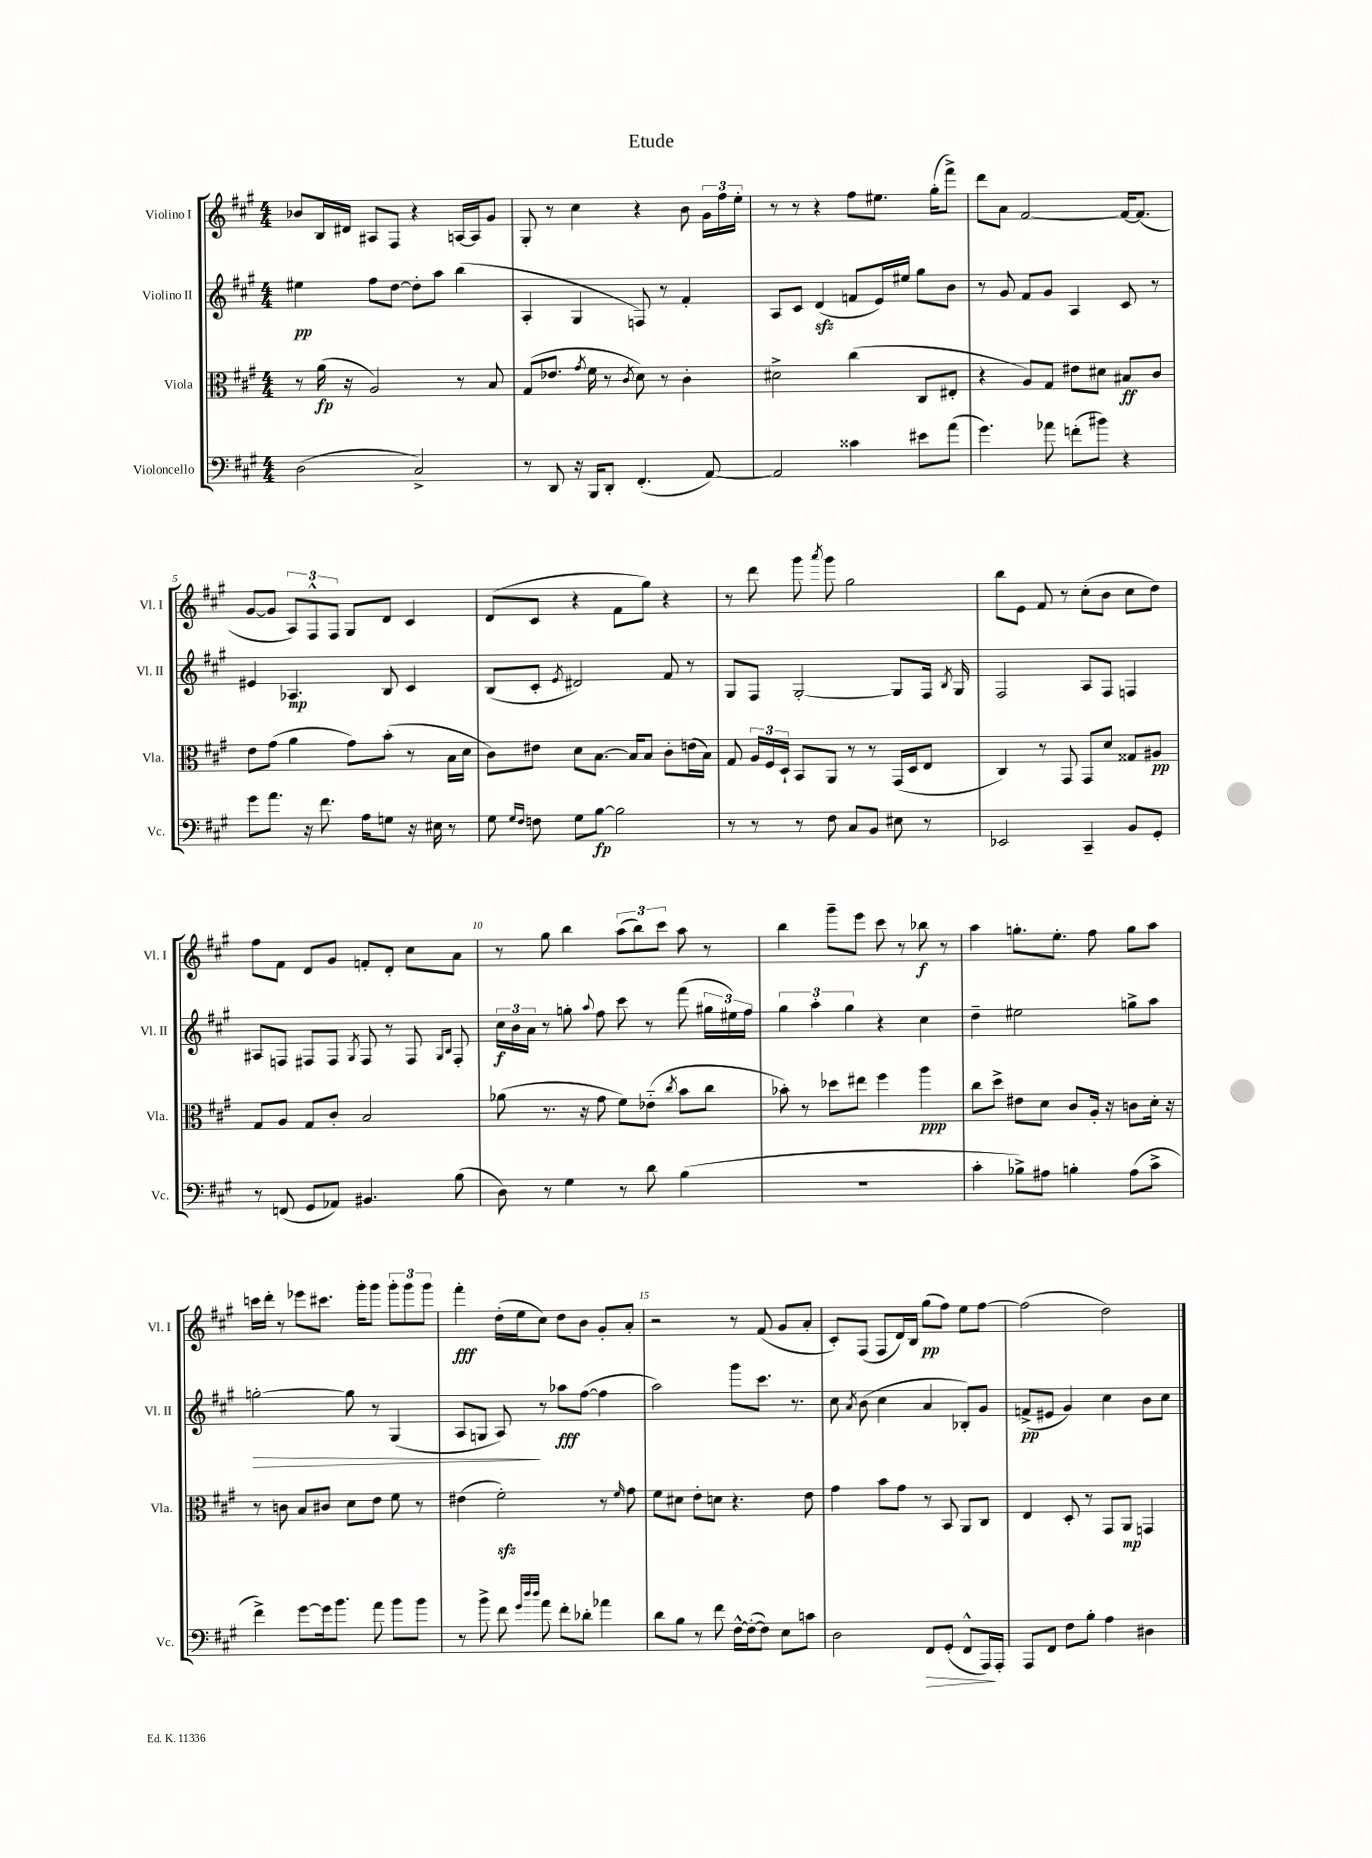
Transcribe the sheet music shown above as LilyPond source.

\header { title = "Etude" }
<<
\new StaffGroup <<
\new Staff = "s0" \with { instrumentName = "Violino I" shortInstrumentName = "Vl. I" } {
    \clef treble \key a \major \numericTimeSignature \time 4/4
    \autoBeamOff bes'8[ b16 dis'16] ais8[ fis8] r4 a16[~ a16 gis'8] |
    gis8-. r8 cis''4 r4 b'8 \tuplet 3/2 { gis'16[ fis''16 e''16]-. } |
    r8 r8 r4 fis''8[ eis''8.] gis''16[-.( fis'''8]->) |
    d'''8[ a'8] fis'2~ fis'16[~ fis'8.]( |
    gis'8[~ gis'8] \tuplet 3/2 { a8[) fis8-^ fis8] } gis8[ d'8] cis'4 |
    d'8[( cis'8] r4 fis'8[ gis''8]) r4 |
    r8 d'''8 gis'''8 \acciaccatura { a'''8 } gis'''8 gis''2 |
    b''8[ e'8] fis'8 r8 cis''8[-.( b'8] cis''8[ d''8]) |
    fis''8[ fis'8] d'8[ gis'8] f'8[-. d'8]-. cis''8[ a'8] |
    r8 gis''8 b''4 \tuplet 3/2 { a''8[( b''8) cis'''8] } a''8 r8 |
    b''4 gis'''8[-- e'''8] cis'''8 r8 bes''8\f r8 |
    a''4 g''8.[-. e''8.]-. fis''8 g''8[ a''8] |
    c'''16[ d'''16]-. r8 ees'''8[ cis'''8.] gis'''16[-. gis'''8] \tuplet 3/2 { gis'''8[-. gis'''8 gis'''8] } |
    fis'''4-.\fff d''16[-.( e''16 cis''8]) d''8[ b'8] gis'8[-. a'8]-. |
    r2 r8 fis'8( gis'8[ a'8]-. |
    cis'8[-.) fis8]( fis8[ d'16) b16] gis''8[\pp( fis''8]) e''8[ fis''8]~ |
    fis''2( d''2) \bar "|." |
}
\new Staff = "s1" \with { instrumentName = "Violino II" shortInstrumentName = "Vl. II" } {
    \clef treble \key a \major \numericTimeSignature \time 4/4
    \autoBeamOff eis''4\pp fis''8[ d''8]~ d''8[-. a''8] b''4( |
    a4-. gis4 f8) r8 fis'4-. |
    a8[ cis'8] d'4\sfz( f'8[ e'16) eis''16] gis''8[ b'8] |
    r8 gis'8 fis'8[ gis'8] a4 cis'8 r8 |
    eis'4 aes4.\mp b8 cis'4 |
    b8[( cis'8]-. \acciaccatura { e'8 } dis'2) fis'8 r8 |
    gis8[ fis8] gis2~-. gis8[ fis16] \acciaccatura { b8 } gis16 |
    fis2 a8[ fis8] f4 |
    ais8[ f8] fis8[ fis8] \acciaccatura { gis8 } fis8 r8 fis8 \grace { gis16[ b16] } fis8-. |
    \tuplet 3/2 { cis''16[\f b'16 a'16] } r8 g''8-. \appoggiatura { a''8 } fis''8 cis'''8 r8 fis'''8( \tuplet 3/2 { gis''16[ eis''16) fis''16] } |
    \tuplet 3/2 { gis''4 a''4-. gis''4 } r4 cis''4 |
    d''4-- eis''2 g''8[-> a''8] |
    g''2~-.\> g''8 r8 gis4( |
    a8[ g8] a8\!) r8 aes''8[\fff fis''8]~( fis''4 |
    a''2) gis'''8[ cis'''8.] r8. |
    cis''8 \acciaccatura { a'8 } b'8( cis''4 a'4 bes8[-.) gis'8] |
    f'8[->\pp( eis'8] gis'4) cis''4 b'8[ cis''8] \bar "|." |
}
\new Staff = "s2" \with { instrumentName = "Viola" shortInstrumentName = "Vla." } {
    \clef alto \key a \major \numericTimeSignature \time 4/4
    \autoBeamOff r8 a'16\fp( r16 a2) r8 b8 |
    gis8[( ees'8.] \acciaccatura { gis'8 } fis'16 r8 \acciaccatura { cis'8 } d'8) r8 cis'4-. |
    dis'2-> cis''4( cis8[ eis8]-. |
    r4 a8[) gis8] eis'8[ dis'8] bis8[\ff cis'8] |
    e'8[ gis'8]( a'4 gis'8[) b'8]-.( r8 b16[ d'16] |
    cis'8[) eis'8] d'8[ b8.]~ b16[ b8] cis'8[-. e'16( b16]) |
    gis8 \tuplet 3/2 { a16[ fis16 d16]-! } b,8[ a,8] r8 r8 gis,16[( d16 e8] |
    cis4) r8 gis,8 gis,8[ d'8] gisis8[ ais8]\pp |
    gis8[ a8] gis8[ cis'8]-. b2 |
    aes'8( r8. r16 gis'8 fis'8[) ees'8]-_( \acciaccatura { cis''8 } b'8[ cis''8] |
    bes'8-.) r8 des''8[ eis''8] fis''4 a''4\ppp |
    cis''8[ d''8]-> eis'8[ d'8] cis'8[ a16]-. r16 c'8[ d'16]-. r16 |
    r8 c'8 b8[ cis'8] d'8[ e'8] fis'8 r8 |
    eis'4( fis'2-.\sfz) r8 \grace { fis'16 } gis'8 |
    fis'8[ dis'8] e'8[-. d'8] r4. e'8 |
    gis'4 b'8[ gis'8] r8 b,8 a,8[ cis8] |
    e4 d8-. r8 gis,8[ a,8]\mp g,4 \bar "|." |
}
\new Staff = "s3" \with { instrumentName = "Violoncello" shortInstrumentName = "Vc." } {
    \clef bass \key a \major \numericTimeSignature \time 4/4
    \autoBeamOff d2( cis2->) |
    r8 d,8 r16 b,,16[ d,8]-. fis,4.-.( a,8~) |
    a,2 cisis'4 eis'8[ a'8]( |
    gis'4.) aes'8 f'8[-.( bis'8]) r4 |
    gis'8[ a'8.] r16 fis'8. a16[ g8] r16 eis16 r8 |
    gis8 \grace { gis16[ fis16] } f8 gis8[ b8]~\fp b2 |
    r8 r8 r8 fis8 cis8[ b,8] eis8 r8 |
    ees,2 cis,4-- b,8[ gis,8]-. |
    r8 f,8( gis,8[ aes,8]) bis,4. b8( |
    d8) r8 gis4 r8 d'8 b4( |
    R1 |
    cis'4-. bes8[->) ais8] b4-. ais8[( cis'8]-> |
    fis'4->) gis'8[~ gis'16 b'8.] a'8 b'8[ b'8] |
    r8 b'8-> fis'8 \grace { gis'32[ d''32 d''32] } a'8 fis'8[-. des'8]-. aes'4 |
    d'8[ b8] r8 fis'8 fis16[~-^ fis16~-.( fis8]) e8[ c'8] |
    d2 fis,8[\> gis,8]-.( fis,8[-^ a,,16\!) a,,16]-. |
    a,,8[ fis,8] fis8[ b8]-. a4 dis4 \bar "|." |
}
>>
>>
\layout { \context { \Score \override BarNumber.break-visibility = ##(#f #t #t) barNumberVisibility = #(every-nth-bar-number-visible 5) } }
